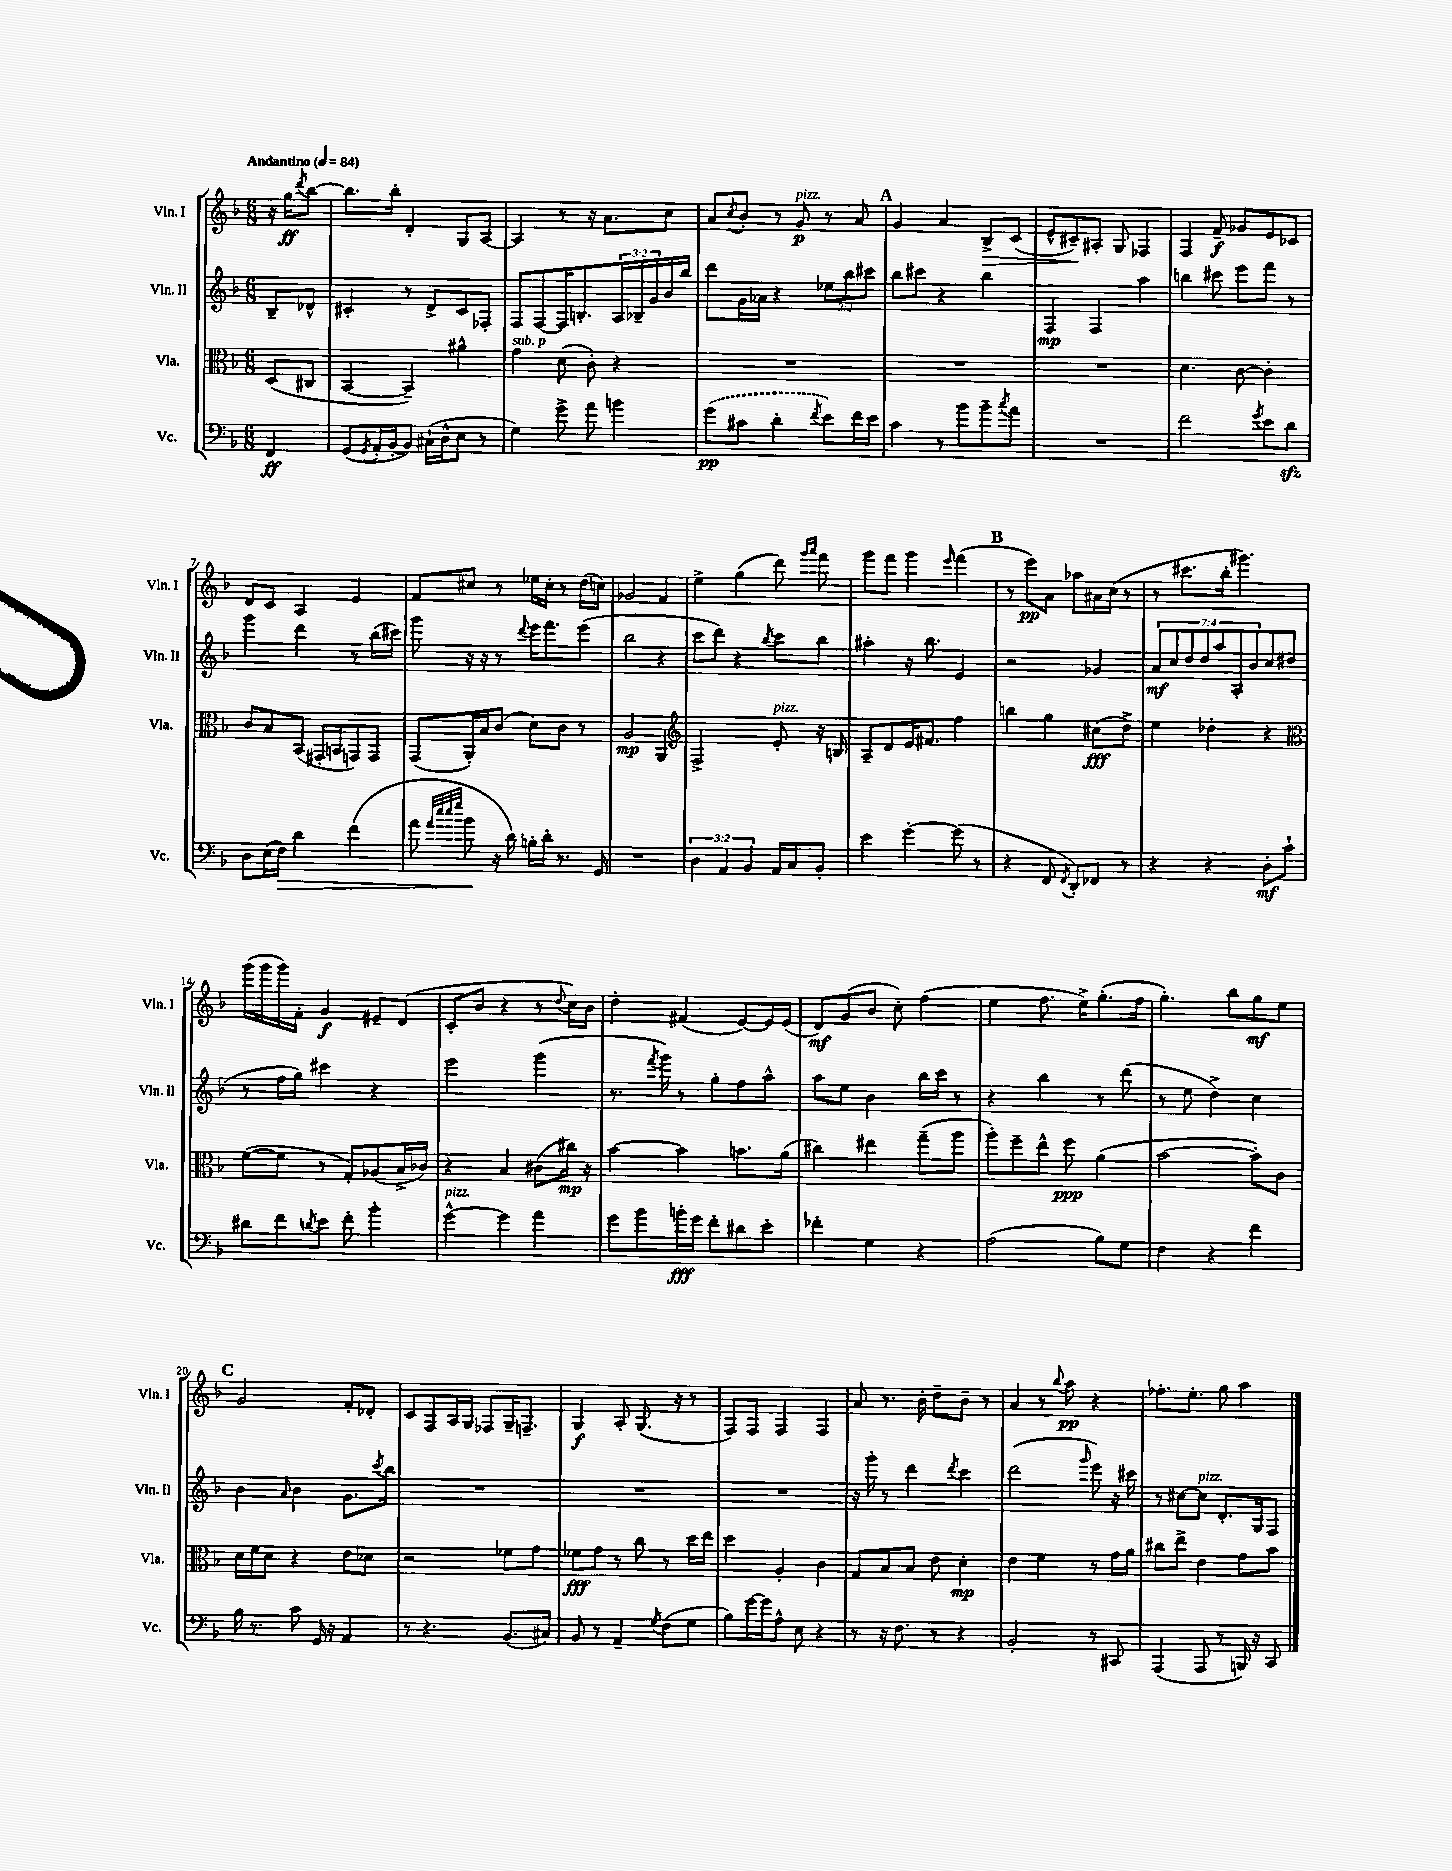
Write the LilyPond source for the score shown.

<<
\new StaffGroup <<
\new Staff = "s0" \with { instrumentName = "Vln. I" shortInstrumentName = "Vln. I" } {
    \clef treble \key f \major \numericTimeSignature \time 6/8 \partial 4 \tempo "Andantino" 4 = 84
    r16 g''16\ff \acciaccatura { d'''8 } bes''8~ |
    bes''8. bes''16-. d'4-. g8 a8~ |
    a4 r8 r16 a'8. c''8 |
    a'8 \acciaccatura { c''8 } bes'8-. r8 g'8\p^\markup { \italic "pizz." } r8 a'8 |
    \mark \markup { \bold "A" } g'4 a'4 bes8->\> c'8( |
    e'8-^ cis'8--\!) ais8-. g8 fes4 |
    f4 f'8--\f ges'8 e'8 ces'8 |
    d'8 c'8 a4 e'4 |
    f'8 cis''8 r8 ees''16 cis''16-. r8 d''16( c''16) |
    ges'2 f'4 |
    e''4-> g''4( d'''8) \grace { g'''16 a'''16 } f'''8 |
    g'''8 f'''8 g'''4 \grace { e'''16 } f'''4( |
    \mark \markup { \bold "B" } r8 e'''8\pp) a'8 aes''8 ais'16 c''16( r8 |
    r8 cis'''8. bes''16-. gis'''4.) |
    g'''16( g'''16 g'''16) f'16-. g'4\f eis'8-- d'8( |
    c'8-. bes'8 r4 r8 \appoggiatura { d''8 } c''16) bes'16 |
    d''4-. fis'4( e'8~) e'16 e'16( |
    d'8\mf) g'8( bes'8 c''8-.) f''4( |
    e''4 f''8. e''16->) g''8.-.( f''16 |
    g''4.-.) bes''8 g''8\mf e''8 |
    \mark \markup { \bold "C" } g'2 f'8-. des'8-. |
    c'8 f8 a16 g16 fes8 g16-- f8.-- |
    g4\f a8-. g8.( r16 r8 |
    f8) f8 f4 f4 |
    a'8 r8. bes'16-. d''8-- bes'8-- r8 |
    a'4 r8 \appoggiatura { bes''8 } a''8\pp r4 |
    fes''8.-. e''8.-. g''8 a''4 \bar "|." |
}
\new Staff = "s1" \with { instrumentName = "Vln. II" shortInstrumentName = "Vln. II" } {
    \clef treble \key f \major \numericTimeSignature \time 6/8 \override Staff.TupletNumber.text = #tuplet-number::calc-fraction-text \partial 4
    bes8-- des'8-^ |
    cis'4-. r8 d'8-> cis'8 fes8-. |
    f8 f8~ f16 b8.-. \tuplet 3/2 { a16 bes16-- g'16 } bes'16 bes''16 |
    d'''8 g'16 aes'16 r4 \tuplet 3/2 { ees''8 bes''8 cis'''8 } |
    \mark \markup { \bold "A" } bes''8 cis'''8 r4 bes''4 |
    f4\mp f4 a''4 |
    b''4 cis'''8 e'''8 f'''8 r8 |
    g'''4 d'''4 r8 bes''16( cis'''16) |
    g'''8 r16 r16 r8 \appoggiatura { d'''8 } e'''16 f'''8. e'''8( |
    bes''2 r4 |
    c'''8 d'''8) r4 \acciaccatura { bes''8 } c'''8 bes''8 |
    ais''4-. r16 bes''8. e'4 |
    \mark \markup { \bold "B" } r2 ges'4 |
    \tuplet 7/4 { a'8\mf c''8 d''8 d''8 a''8 a8-. bes'8 } c''8 dis''8( |
    r8 f''16 g''16) cis'''4 r4 |
    e'''2 g'''4( |
    r8. \acciaccatura { f'''8 } g'''16) r8 g''8-. f''8 a''8-^ |
    a''8 e''8 bes'4 bes''16 c'''16 r8 |
    r4 bes''4 r8 d'''8( |
    r8 e''8 d''4->) c''4 |
    \mark \markup { \bold "C" } bes'4 \grace { a'16 } bes'4 g'8. \acciaccatura { c'''8 } bes''16 |
    R2. |
    R2. |
    R2. |
    r16 g'''16-. r8 d'''4 \acciaccatura { d'''8 } c'''4 |
    d'''2( \grace { g'''16 } e'''8) r16 cis'''16 |
    r8 cis''8~ cis''8^\markup { \italic "pizz." } d'8.-. g16 f8 \bar "|." |
}
\new Staff = "s2" \with { instrumentName = "Vla." shortInstrumentName = "Vla." } {
    \clef alto \key f \major \numericTimeSignature \time 6/8 \partial 4
    d8( cis8 |
    bes,4~ bes,4--) ais'4-^ |
    g'4^\markup { \italic "sub. p" } d'8( c'8-.) r4 |
    R2. |
    \mark \markup { \bold "A" } R2. |
    R2. |
    d'4. c'8~ c'4-. |
    c'8 bes8 bes,8( gis,16-. b,16 g,8) g,8 |
    g,8( a,16-.) bes16 c'8( d'8) c'8 r8 |
    a2\mp a,4 |
    \clef treble f2-> e'8-.^\markup { \italic "pizz." } r16 b16 |
    a8-- d'8 e'16 fis'8. f''4 |
    \mark \markup { \bold "B" } b''4 g''4 cis''8\fff( d''8->) |
    e''4 des''4-. r4 |
    \clef alto f'8~( f'8 r8 g8-.) aes8( bes16-> ces'16) |
    r4 bes4 cis'8( cis''16\mp) r16 |
    bes'4~ bes'4 b'8. a'16( |
    cis''4) eis''4 g''8--( a''8 |
    a''8-.) f''8-- e''8-^ f''8\ppp a'4( |
    bes'2~ bes'8-.) c'8 |
    \mark \markup { \bold "C" } d'16 f'16 d'8 r4 e'8 des'8 |
    r2 fes'8 g'8 |
    fes'8\fff g'8 r8 c''8 r8 d''16 e''16 |
    d''4 a4-. c'4 |
    g8 bes8 bes8 e'8 d'4-.\mp |
    e'4 f'4 r8 g'16 a'16 |
    cis''8 e''8-> e'4 g'8 bes'8 \bar "|." |
}
\new Staff = "s3" \with { instrumentName = "Vc." shortInstrumentName = "Vc." } {
    \clef bass \key f \major \numericTimeSignature \time 6/8 \override Staff.TupletNumber.text = #tuplet-number::calc-fraction-text \partial 4
    f,4\ff |
    g,8( \acciaccatura { g,8 } a,16-. bes,16~-. bes,8) cis16-!( d16-^ e8 r8 |
    g4) g'8-> a'8 b'4 |
    \once \slurDashed g'8\pp( cis'8 d'4-. \acciaccatura { f'8 } e'8) f'16 e'16 |
    \mark \markup { \bold "A" } c'4 r8 bes'8 bes'8-- \acciaccatura { c''8 } a'8 |
    R2. |
    f'2 \acciaccatura { g'8 } e'8 d'8\sfz |
    d8 e16( f16\>) d'4 f'4( |
    a'8 \grace { a'32 e''32 e''32 g''32 } bes'8\! r16 d'16) b16-. d'16-. r8. g,16 |
    R2. |
    \tuplet 3/2 { d4 a,4 bes,4 } a,16 c16 bes,8-. |
    e'4 g'4~-. g'8( r8 |
    \mark \markup { \bold "B" } r4 f,8 \acciaccatura { f,8 } d,8-.) fes,8 r8 |
    r4 r4 d8-.\mf c'8-! |
    dis'8 f'8 \acciaccatura { d'8 } e'8 f'8-. bes'4-. |
    g'4~-^^\markup { \italic "pizz." } g'4 a'4 |
    g'8 bes'8 b'16-.\fff g'16 f'8-. dis'8 e'8-. |
    fes'4-. g4 r4 |
    a2( bes8) g8 |
    f4 r4 f'4 |
    \mark \markup { \bold "C" } bes16 r8. c'8 g,16 r16 a,4 |
    r8 r4. bes,8.( cis16) |
    bes,8 r8 a,4-- \acciaccatura { g8 } f8( g8 |
    bes8) g'16~ g'16 a8-^ e8 r4 |
    r8 r16 f8. r8 r4 |
    bes,2-. r8 cis,8 |
    a,,4( a,,8 r8 b,,16) r16 c,8 \bar "|." |
}
>>
>>
